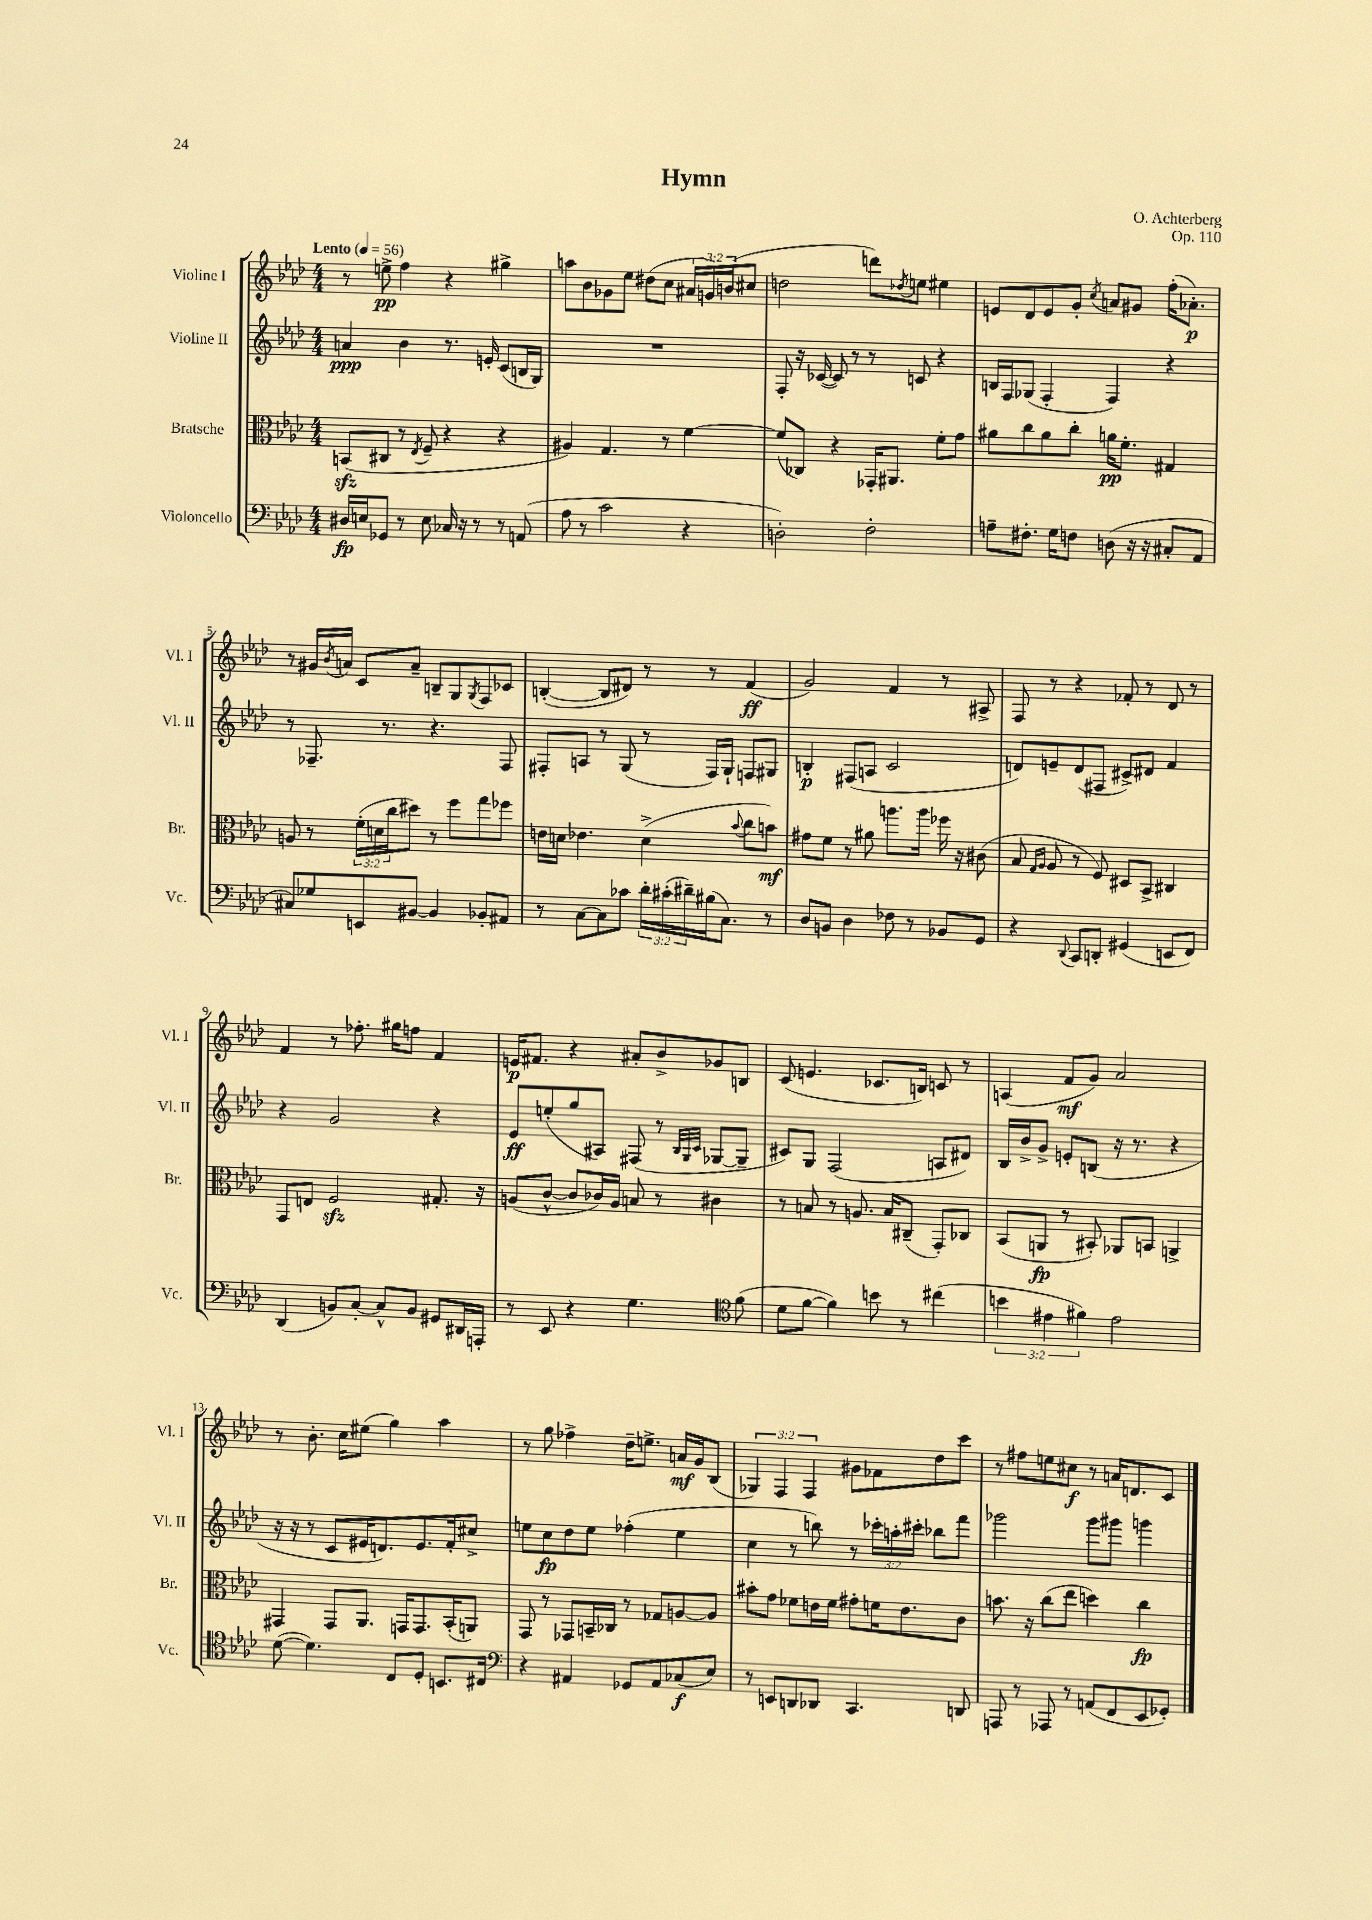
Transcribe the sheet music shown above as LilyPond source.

\header { title = "Hymn" composer = "O. Achterberg" opus = "Op. 110" }
<<
\new StaffGroup <<
\new Staff = "s0" \with { instrumentName = "Violine I" shortInstrumentName = "Vl. I" } {
    \clef treble \key aes \major \numericTimeSignature \time 4/4 \override Staff.TupletNumber.text = #tuplet-number::calc-fraction-text \tempo "Lento" 4 = 56
    r8 e''8->\pp f''4 r4 gis''4-> |
    a''8 bes'8 ges'8 ees''8 dis''8( c''8 \tuplet 3/2 { ais'16 g'16) b'16( } cis''8 |
    d''2 d'''8) \acciaccatura { des''8 } e''8 eis''4 |
    e'8 des'8 e'8 g'8-. \acciaccatura { c''8 } a'8 gis'8 f''16-.( aes'8.-.\p) |
    r8 gis'16 \acciaccatura { bes'8 } a'16 c'8 a'8-- b8-- g8 \acciaccatura { g8 } f8 ces'8 |
    b4~-.( b8 dis'8) r8 r8 f'4\ff( |
    g'2) f'4 r8 ais8-> |
    f8 r8 r4 fes'8-. r8 des'8 r8 |
    f'4 r8 fes''8.-. gis''16 f''8 f'4 |
    e'16\p fis'8. r4 ais'8-. bes'8-> ges'8 b8 |
    c'8( e'4. ces'8. b16) c'8 r8 |
    a4( f'8\mf g'8) aes'2 |
    r8 bes'8.-. c''16 eis''8( g''4) aes''4 |
    r8 g''8 fes''4-> des''16-- e''8.-> a'16\mf g'16 bes8( |
    \tuplet 3/2 { ges4) f4 f4 } gis'8 fes'8 des''8 c'''8 |
    r8 fis''8 e''8 cis''8\f r8 a'16 d'8. c'8 \bar "|." |
}
\new Staff = "s1" \with { instrumentName = "Violine II" shortInstrumentName = "Vl. II" } {
    \clef treble \key aes \major \numericTimeSignature \time 4/4 \override Staff.TupletNumber.text = #tuplet-number::calc-fraction-text
    a'4\ppp bes'4 r8. e'16-. c'8( b16 g16) |
    R1 |
    f8-. r16 ces'16~( ces'8) r8 r8 c'8 r4 |
    b16 f16 ges8( f4-. f4) r4 |
    r8 fes8.-- r8. r4. fes8 |
    fis8-. a8 r8 g8( r8 fis16) g16-! f8 gis8 |
    b4-.\p fis8( a8 c'2 |
    d'8) e'8-- d'8( fis8 cis'8->) dis'8 f'4 |
    r4 g'2 r4 |
    ees'8\ff e''8-.( g''8 ais8) fis8( r8 \grace { bes32 g32 c'32 } ges8~ ges8-- |
    cis'8) g8 f2( a8 dis'8) |
    bes16 bes'16-> g'8-> e'8-. b8( r16 r8. r4 |
    r16 r16 r8 c'8 eis'16 d'8.) eis'8. f'16-. cis''8-> |
    e''8 c''8\fp des''8 e''8 fes''4-.( e''4 |
    c''4 r8 b''8) r8 \tuplet 3/2 { ces'''16-. a''16-. cis'''16-. } bes''8 f'''8 |
    ges'''2 ges'''8 gis'''8 g'''4 \bar "|." |
}
\new Staff = "s2" \with { instrumentName = "Bratsche" shortInstrumentName = "Br." } {
    \clef alto \key aes \major \numericTimeSignature \time 4/4 \override Staff.TupletNumber.text = #tuplet-number::calc-fraction-text
    b,8\sfz( cis8 r8 \acciaccatura { ees8 } f8-- r4 r4 |
    ais4) g4. r8 f'4~ |
    f'8( ces8) r4 ges,16-. ais,8. f'8-. g'8 |
    ais'8 c''8 ais'8 c''8-. a'16\pp f'8.-. gis4 |
    a8 r8 \tuplet 3/2 { f'16-.( d'16 c''16 } dis''8) r8 f''8 g''8 fes''8 |
    e'16 d'16 ees'4. d'4->( \appoggiatura { bes'8 } c''8 b'8\mf) |
    gis'8 f'8 r8 ais'8 a''8. a''16 fes''16 r16 cis'8( |
    bes8 \grace { g16 aes16 } aes8 r8 f8) dis8 bes,8-> cis4 |
    g,8 e8 f2\sfz gis8.-. r16 |
    a8( c'8~-^ c'8 ces'16) a16 b8 r8 cis'4 |
    r8 b8 r8 a8. b16 cis8--( g,8-.) ces8 |
    bes,8( a,8\fp r8 bis,8-.) aes,8 b,8 a,4-> |
    gis,4 gis,8 aes,8. g,16 g,8. bes,16-.( a,8) |
    g,8 r8 ges,8 b,16-- ces16 r8 ges8 a8~ a8 |
    bis'8-. g'8 fes'8 e'16 fes'16 gis'8-. f'16 e'8. c'8 |
    b'8. r16 c''8( ees''8 d''4) c''4\fp \bar "|." |
}
\new Staff = "s3" \with { instrumentName = "Violoncello" shortInstrumentName = "Vc." } {
    \clef bass \key aes \major \numericTimeSignature \time 4/4 \override Staff.TupletNumber.text = #tuplet-number::calc-fraction-text
    dis16\fp e16 ges,8 r8 e8 ces16 r16 r8 r8 a,8( |
    aes8 r8 c'2 r4 |
    d2-.) f2-. |
    a8-- fis8.-. g16 f8 d8( r16 r16 cis8-. aes,8 |
    cis8) ges8 e,8 bis,8~ bis,4 bes,8-. ais,8 |
    r8 c8~ c8 ces'8 \tuplet 3/2 { des'16-. cis'16-.( dis'16--) } bis16( c8.) r8 |
    des8 b,8 des4 fes8 r8 bes,8 g,8 |
    r4 \appoggiatura { des,8 } c,8 d,8-. gis,4( e,8 f,8) |
    des,4( b,8) c8~-. c8-^ b,8 gis,8 dis,16 a,,16-. |
    r8 ees,8 r4 g4. \clef tenor f'8( |
    des'8 f'8~ f'4) b'8 r8 cis''4( |
    \tuplet 3/2 { b'4 eis'4 fis'4) } eis'2 |
    des'8~( des'4.) c8 des8-. b,8. cis16 |
    \clef bass r4 ais,4 ges,8 ais,8 ces8\f( ees8) |
    r8 e,8 d,8 des,8 c,4. d,8 |
    a,,8 r8 aes,,8 r8 a,8( f,8 ees,8 ges,8-.) \bar "|." |
}
>>
>>
